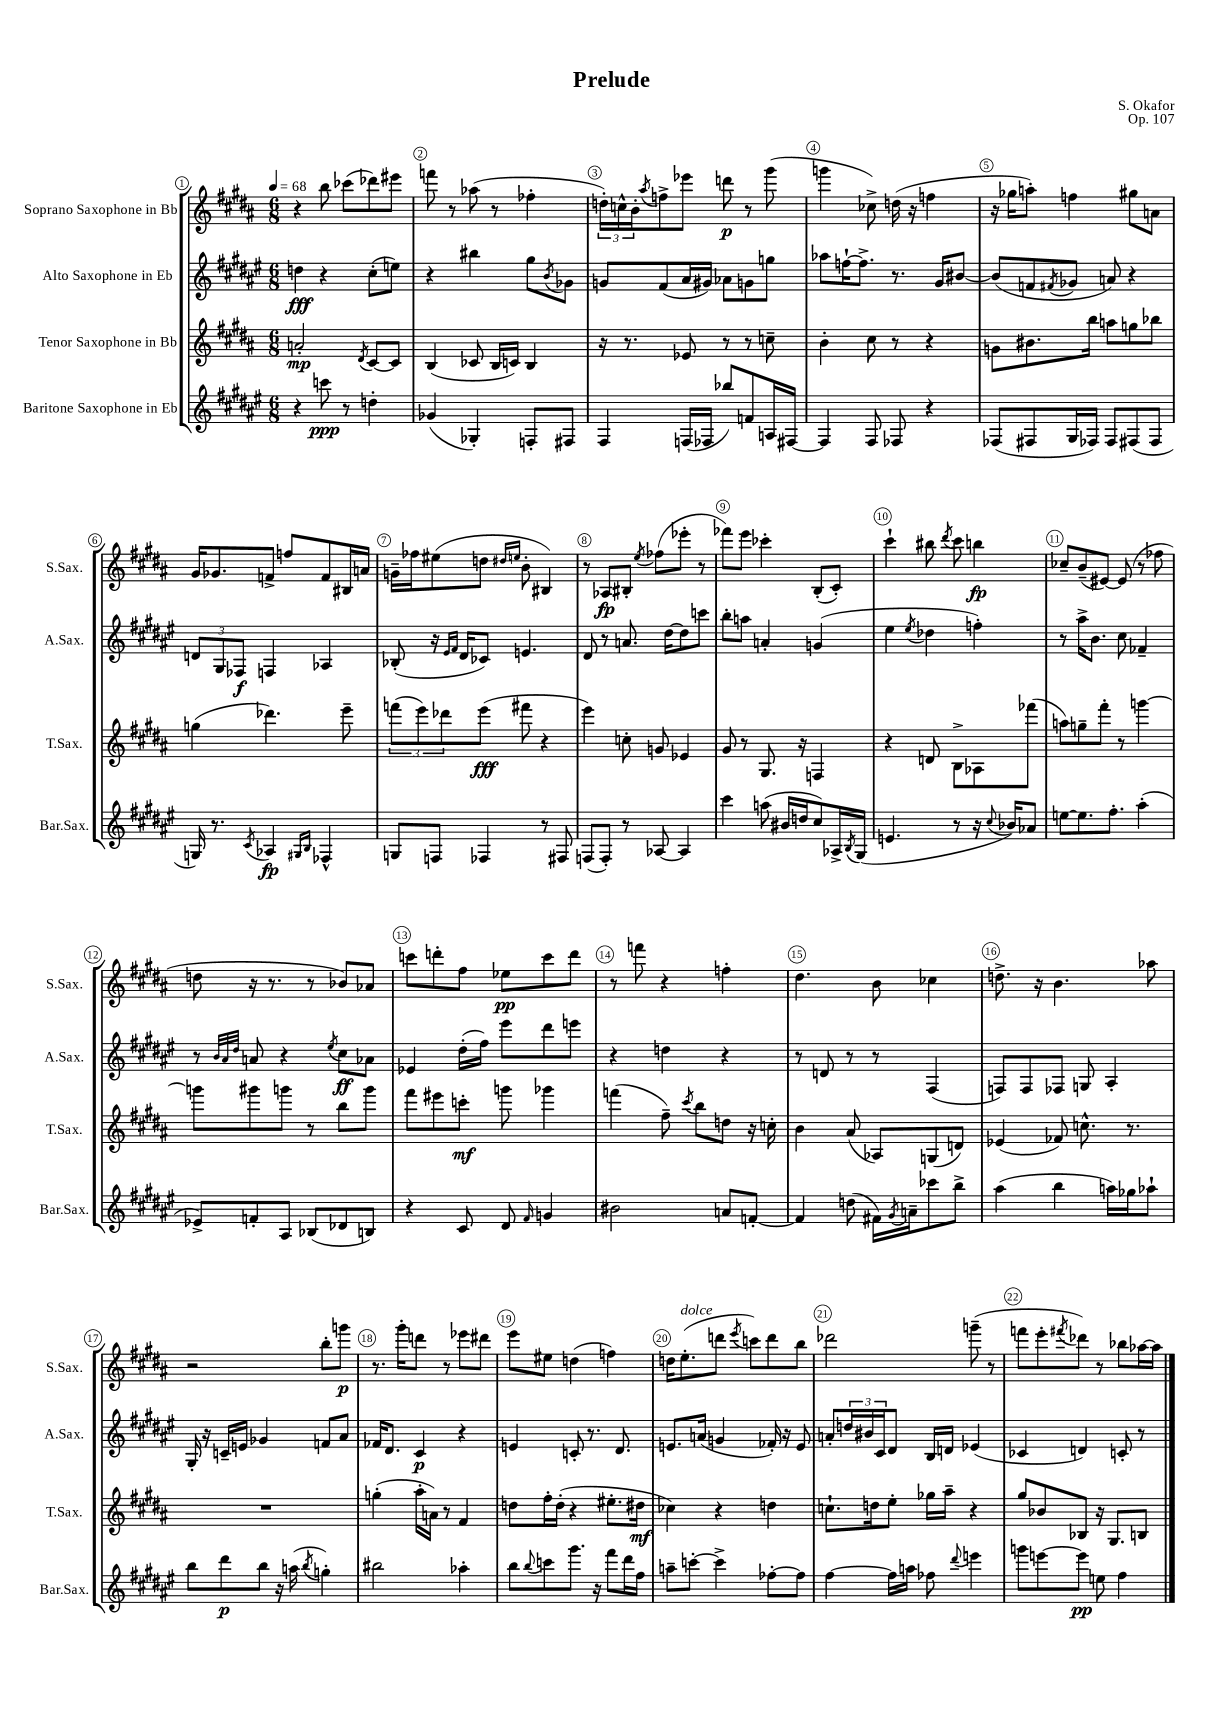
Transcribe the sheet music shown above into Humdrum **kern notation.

**kern	**kern	**kern	**kern
*staff4	*staff3	*staff2	*staff1
*clefG2	*clefG2	*clefG2	*clefG2
*k[f#c#g#d#a#e#]	*k[f#c#g#d#a#]	*k[f#c#g#d#a#e#]	*k[f#c#g#d#a#]
*M6/8	*M6/8	*M6/8	*M6/8
*MM68	*MM68	*MM68	*MM68
4r	2a'/	4dd\	4r
8ccc\	.	4r	8bb\
8r	.	.	(8ccc-\L
.	8qd#/	.	.
4dd'\	[8c#/L	(8cc#'\L	8ddd-\)
.	8c#/]J	8ee\J)	8eee#\J
=	=	=	=
(4g-/	(4B/	4r	8fff\
.	.	.	8r
4G-'/)	8c-/	4bb#\	(8aa-\
.	16B/LL	.	8r
.	16c/JJ)	.	.
8F'/L	4B/	8gg#\L	4ff-'\
.	.	8qb/	.
8F#/J	.	8g-\J	.
=	=	=	=
4F#/	16r	8g/L	24dd'\LL)
.	.	.	24cc^^\
.	8.r	.	.
.	.	.	24b'\J
.	.	.	8qaa#/
.	.	(8f#/	8ff^\
(16F/LL	8e-/	16a#/L	8eee-\J
16F-/JJ	.	16g#/JJ)	.
8bb-/L)	8r	8a-\L	8ddd\
8f/	8r	8g\	8r
16A/L	8cc~\	8gg\J	(8ggg#\
[16F#/JJ	.	.	.
=	=	=	=
4F#/]	4b'\	8aa-\L	4ggg\
.	.	[16ff`\K	.
.	.	8.ff^\]J	.
8F#/	8cc#\	.	8cc-^\)
8F-/	8r	8.r	(16dd\
.	.	.	16r
4r	4r	.	4ff\
.	.	16g#/LK	.
.	.	[8b#/J	.
=	=	=	=
(8F-/L	8g\L	(8b#/]L	16r
.	.	.	16gg-\LK
8F#/	8.b#\	8f/	8aa'\J)
.	.	8qf#/	.
16G#/L	.	8g-/J	4ff\
16F-/JJ)	16bb\Jk	.	.
8F-/L	8aa\L	8a/)	.
(8F#/	8gg\	4r	8gg#\L
8F#/J	8bb-\J	.	8a\J
=	=	=	=
16G/)	(4gg\	12d/L	16g#/LK
8.r	.	.	8.g-/
.	.	12G#/	.
.	.	12F-/J	.
8qc#/	.	.	.
4A-/	4.ddd-\)	4F/	8f^/J
.	.	.	8ff/L
16qqG#/LL	.	.	.
16qqB/JJ	.	.	.
4F-^^/	.	4A-/	8f/
.	8eee~\	.	16B#/L
.	.	.	16a/JJ
=	=	=	=
8G/L	(12fff\L	(8B-'/	16g~\LL
.	.	.	16ff-\J
.	12eee\)	.	.
8F/J	.	16r	(8ee#\
.	12ddd-\	.	.
.	.	16qqe#/LL	.
.	.	16qqf#/JJ	.
.	.	16d#/LK	.
4F-/	(8eee\J	8c-/J)	8dd\J
.	.	.	16qqdd#/LL
.	.	.	16qqee/JJ
.	8fff#\	4.e/	8b'\
8r	4r	.	4B#/)
8F#/	.	.	.
=	=	=	=
(8F/L	4eee\)	8d#/	8r
8F'/J)	.	8r	8A-/L
8r	8cc'\	8.a/	8B#'/J
.	.	.	8qee/
[8A-/	8g/	.	(8ff-\L
.	.	[16dd#\LK	.
4A-/]	4e-/	8dd#\]	8eee-'\J
.	.	8ccc\J	8r
=	=	=	=
4ccc#\	8g#/	8bb'\L	8fff-\L)
.	8r	8aa\J	8eee\J
(8aa\	8.G#/	4a'/	4ccc-'\
16b#/LL	.	.	.
16dd/J	16r	.	.
8cc#/)	4F/	(4g/	(8B'/L
16A-^/L	.	.	8c#'/J)
8qB/	.	.	.
(16G#/JJ	.	.	.
=	=	=	=
4.e/	4r	4ee#\	4ccc#`\
.	.	8qee#/	.
.	8d/	4dd-\	8bb#\
.	.	.	8qddd#/
8r	8B^\L	.	8ccc#\
16r	8A-\	4ff'\)	4bb\
8qqcc#/	.	.	.
16b-/LK)	.	.	.
8a-/J	(8fff-\J	.	.
=	=	=	=
[8ee\L	8aa\L)	8r	8cc-~/L
8.ee\]	8gg~\	16aa#^\LK	(8b~/
.	.	8.b\J	.
.	8fff#'\J	.	[8e#/J)
8.ff#'\J	.	.	.
.	8r	8cc#\	(8e#/]
(4aa#'\	[4ggg\	4f-~/	8r
.	.	.	8ff-\
=	=	=	=
8e-^/L)	8ggg\]L	8r	8dd\
.	.	32qqb/LLL	.
.	.	32qqa#/	.
.	.	32qqdd#/JJJ	.
8f'/	8ggg#\	8a/	16r
.	.	.	8.r
8A#/J	8ggg\J	4r	.
(8B-/L	8r	.	8r
.	.	8qee#/	.
8d-/	8bb\L	8cc#\L	8b-/L)
8B/J)	8ggg\J	8a-\J	8a-/J
=	=	=	=
4r	8fff#\L	4e-/	8ccc\L
.	8eee#\	.	8ddd'\
8c#/	8ccc'\J	(16dd#'\LL	8ff#\J
.	.	16ff#\JJ)	.
8d#/	8ggg\	8eee#\L	8ee-\L
16qqf#/	.	.	.
4g/	4ggg-\	8ddd#\	8ccc\
.	.	8eee\J	8ddd\J
=	=	=	=
2b#\	(4fff\	4r	8r
.	.	.	8fff\
.	8ff#~\)	4dd\	4r
.	8qccc#/	.	.
.	8bb\L	.	.
8a/L	8dd\J	4r	4ff'\
[8f'/J	16r	.	.
.	16cc'\	.	.
=	=	=	=
4f/]	4b\	8r	4.dd#\
.	.	8d/	.
(8dd\	(8a#/	8r	.
16f#\LL)	8A-/L)	8r	8b\
8qg#/	.	.	.
16a~\J	.	.	.
8ccc-\	(8G/	(4F#/	4cc-\
8bb^\J	8d/J)	.	.
=	=	=	=
(4aa#\	(4e-/	8F/L)	8.dd^\
.	.	8F/	.
.	.	.	16r
4bb\	8f-/)	8F-/J	4.b\
.	8.cc^^\	8G/	.
16aa\LL)	.	4A#'/	.
16gg-\J	8.r	.	.
8aa-`\J	.	.	8aa-\
=	=	=	=
8bb\L	2.r	16G#'/	2r
.	.	16r	.
8ddd#\	.	16c~/LL	.
.	.	16e/JJ	.
8bb\J	.	4g-/	.
16r	.	.	.
(16aa\	.	.	.
8qbb/	.	.	.
4gg'\)	.	8f/L	8bb'\L
.	.	8a#/J	8ggg\J
=	=	=	=
2bb#\	(4gg'\	16f-/LK	8.r
.	.	8.d#/J	.
.	.	.	16ggg#'\LK
.	16aa#'\LL	4c#/	8ddd\J
.	16a\JJ)	.	.
.	8r	.	8r
4aa-'\	4f#/	4r	8eee-\L
.	.	.	8ddd#\J
=	=	=	=
8bb\L	8dd\L	4e/	8eee\L
8qqbb/	.	.	.
8ccc\	16ff#'\L	.	8ee#\J
.	(16dd'\JJ	.	.
8.ggg#\J	4r	8c'/	(4dd\
.	.	8.r	.
16r	.	.	.
8fff#\L	8.ee#'\L	.	4ff\)
.	.	8.d#/	.
16ddd#\L	.	.	.
16ff#\JJ	16dd#\Jk	.	.
=	=	=	=
8aa~\L	4cc-\)	8.e/L	16dd\LK
.	.	.	(8.ee'\
[8ccc'\J	.	.	.
.	.	(16a/Jk	.
4ccc^\]	4r	4g/	8ddd\J
.	.	.	8qeee/
.	.	.	8ccc\L)
[8ff-'\L	4dd\	16f-'/)	8ddd\
.	.	16r	.
8ff-\]J	.	8e/	8bb\J
=	=	=	=
[4ff#\	8.cc`\L	8a'/L	2ddd-\
.	.	24dd/L	.
.	.	24b#/	.
.	16dd\k	.	.
.	.	24c#/J	.
16ff#\]LL	8ee'\J	8d#/J	.
16aa\JJ	.	.	.
8ff-\	16gg-\LL	16B/LL	.
.	16aa#~\JJ	16d/JJ	.
8qqddd#/	.	.	.
4eee\	4r	(4e-/	(8ggg~\
.	.	.	8r
=	=	=	=
8ggg\L	8gg#/L	4c-/	8fff\L
[8eee\	8b-/	.	8eee'\
.	.	.	8qfff#/
8eee\]J	8B-/J	4d/)	8ddd-\J)
8ee\	16r	.	8r
.	8.G#/L	.	.
4ff#\	.	8c'/	8bb-\L
.	8B/J	8r	[16aa-\L
.	.	.	16aa-\]JJ
==	==	==	==
*-	*-	*-	*-
